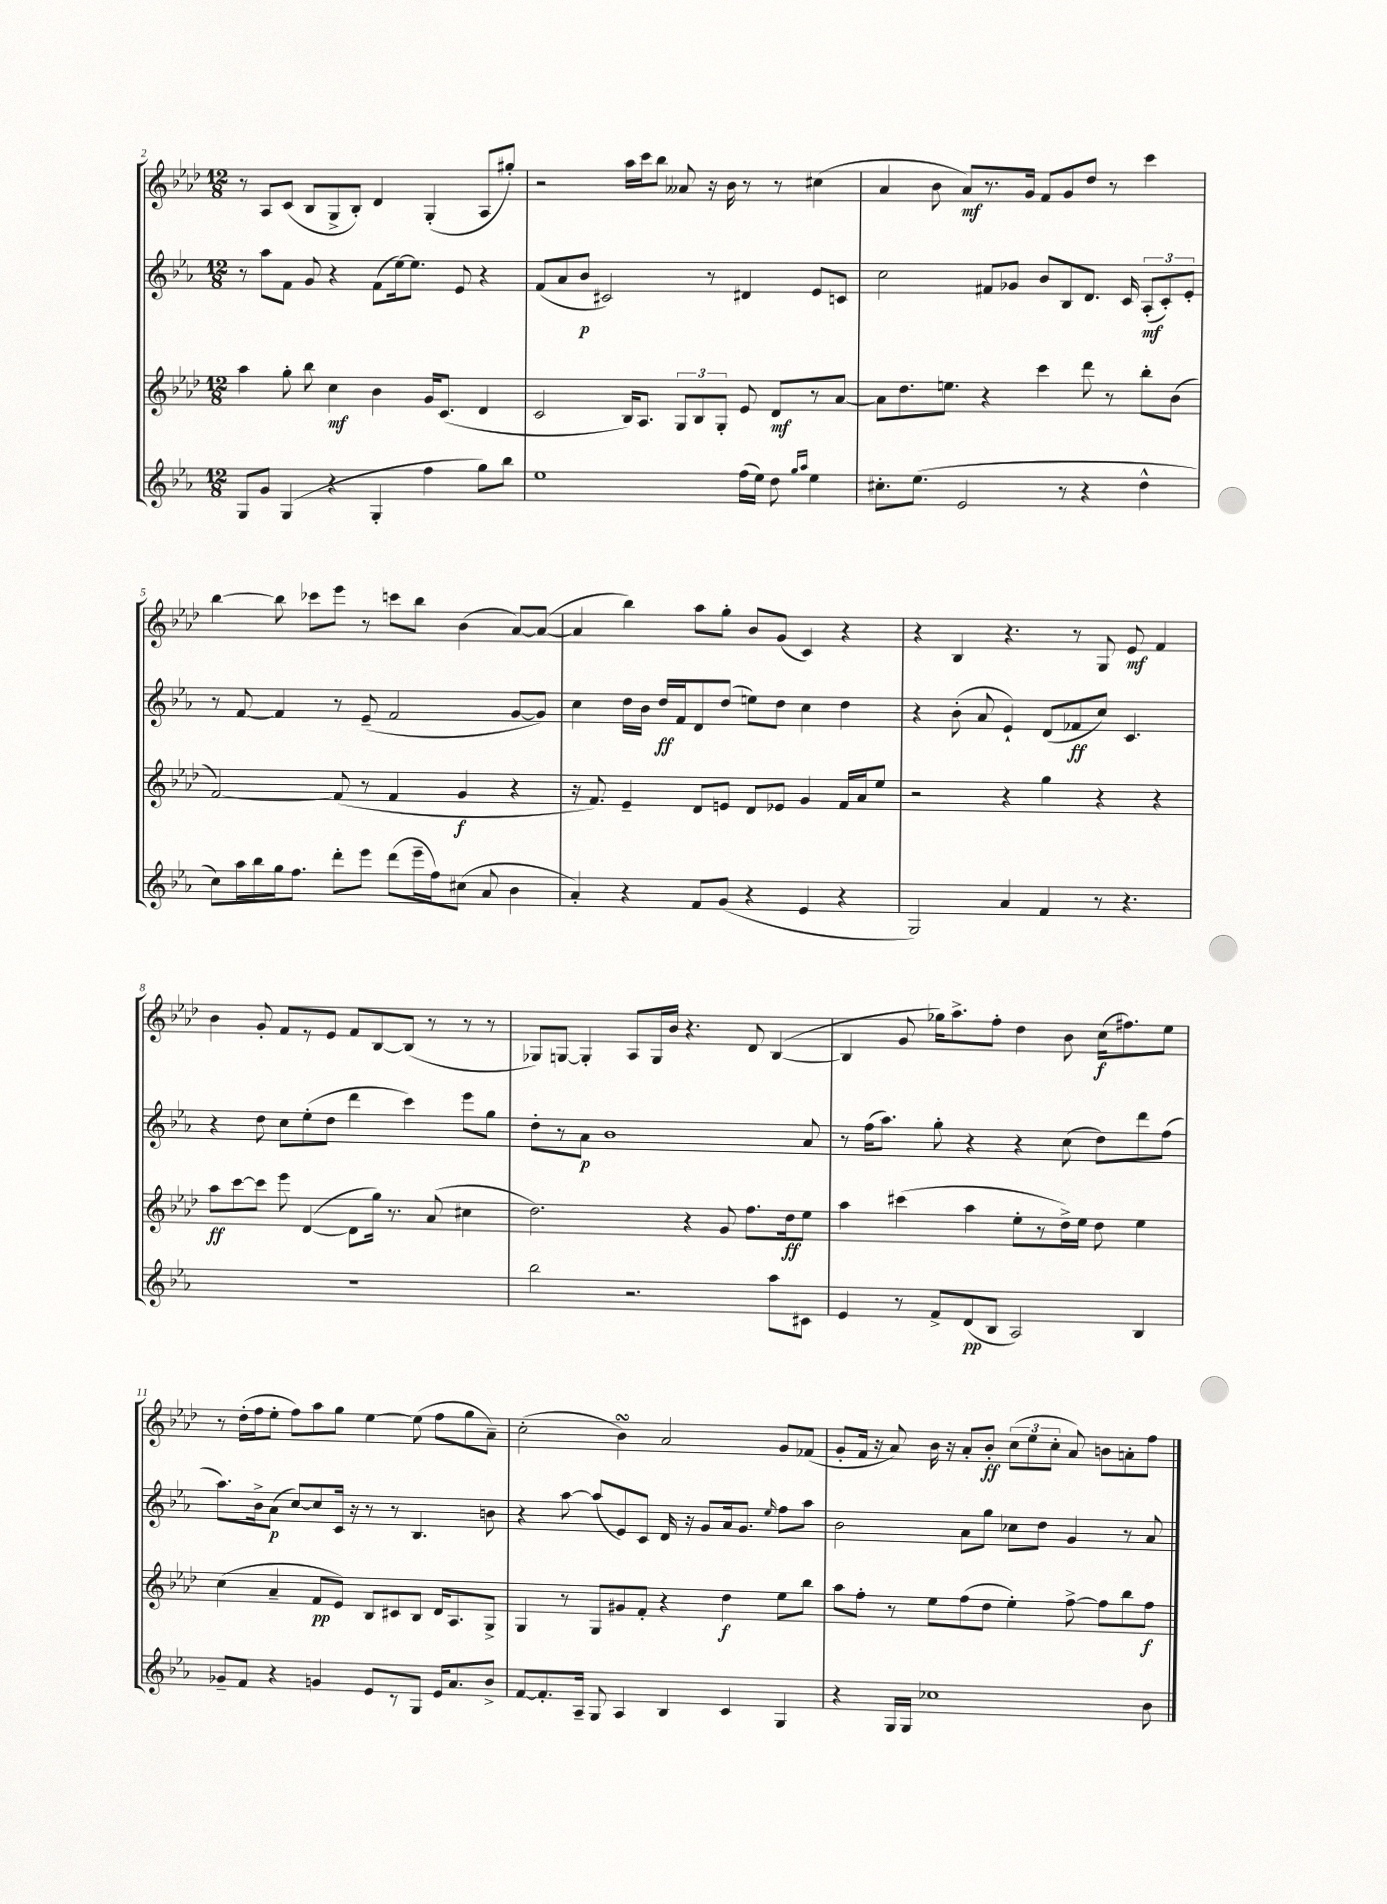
<<
\new StaffGroup <<
\new Staff = "s0" {
    \clef treble \key aes \major \numericTimeSignature \time 12/8
    \autoBeamOff r8 aes8[ c'8]( bes8[ g8-> bes8]-.) des'4 g4-.( aes8[ gis''8]-.) |
    r2 aes''16[ c'''16 bes''8] aeses'8 r16 bes'16 r8 r8 cis''4( |
    aes'4 bes'8 aes'8[\mf) r8. g'16] f'8[ g'8 des''8] r8 c'''4 |
    bes''4~ bes''8 ces'''8[ ees'''8] r8 c'''8[ bes''8] bes'4( aes'8[~) aes'8]~( |
    aes'4 bes''4) aes''8[ g''8]-. bes'8[ g'8]( c'4) r4 |
    r4 bes4 r4. r8 g8 ees'8\mf f'4 |
    bes'4 g'8-. f'8[ r8 ees'8] f'8[ bes8~ bes8]( r8 r8 r8 |
    ges8[) g8]~ g4-. aes8[ g16 bes'16] r4. des'8 bes4~( |
    bes4 g'8 ges''16[) aes''8.-> f''8]-. des''4 bes'8 c''16[\f( fis''8.) ees''8] |
    r8 des''16[-.( f''16 ees''8]-. f''8[) aes''8 g''8] ees''4~ ees''8( f''8[ g''8 aes'8]--) |
    c''2-.( bes'4\turn) aes'2 g'8[ fes'8]( |
    g'8[-. f'16] r16 aes'8) bes'16 r16 aes'8[-. bes'8]-.\ff \tuplet 3/2 { c''8[( ees''8 c''8]-. } aes'8) b'8[ a'8-. f''8] \bar "|." |
}
\new Staff = "s1" {
    \clef treble \key ees \major \numericTimeSignature \time 12/8
    \autoBeamOff r8 aes''8[ f'8] g'8 r4 f'8[( ees''16~) ees''8.] ees'8 r4 |
    f'8[( aes'8 bes'8]\p cis'2) r8 dis'4 ees'8[ c'8] |
    c''2 fis'8[ ges'8] bes'8[ bes8 d'8.] c'16 \tuplet 3/2 { aes8[-.\mf( c'8-.) ees'8]-. } |
    r8 f'8~ f'4 r8 ees'8--( f'2 g'8[~ g'8]) |
    c''4 d''16[ bes'16] d''16[\ff f'16 d'8 d''8]( e''8[) d''8] c''4 d''4 |
    r4 bes'8-.( aes'8 ees'4-!) d'8[( fes'8\ff c''8]) c'4. |
    r4 d''8 c''8[ ees''8-.( d''8] d'''4 c'''4) ees'''8[ g''8] |
    d''8[-. r8 aes'8]\p bes'1 aes'8 |
    r8 f''16[( aes''8.]) g''8-. r4 r4 c''8( d''8[) d'''8 f''8]( |
    aes''8.[) bes'16-> aes'8]\p( c''8[~) c''8 c'16] r16 r8 r8 bes4. b'8 |
    r4 aes''8~ aes''8[( ees'8) c'8] d'16 r16 g'8[ aes'16 g'8.] \grace { ees''16 } f''8[ aes''8] |
    bes'2 aes'8[ g''8] ces''8[ d''8] g'4 r8 aes'8 \bar "|." |
}
\new Staff = "s2" {
    \clef treble \key aes \major \numericTimeSignature \time 12/8
    \autoBeamOff aes''4 g''8-. bes''8 c''4\mf bes'4 g'16[ c'8.]( des'4 |
    c'2 bes16[) aes8.] \tuplet 3/2 { g8[ bes8 g8]-. } ees'8 des'8[\mf r8 aes'8]~ |
    aes'8[ des''8. e''8.] r4 c'''4 des'''8 r8 bes''8[-. bes'8]( |
    f'2~) f'8( r8 f'4 g'4\f r4 |
    r16 f'8.) ees'4-- des'8[ e'8] des'8[ ees'8] g'4 f'16[ aes'16 ees''8] |
    r2 r4 g''4 r4 r4 |
    aes''8[\ff c'''8~ c'''8] ees'''8 des'4~( des'8[ g''16]) r8. aes'8( cis''4 |
    des''2.) r4 g'8 f''8.[ des''16\ff ees''8] |
    aes''4 cis'''4( aes''4 ees''8[-. r8 des''16->) ees''16] des''8 ees''4 |
    c''4( aes'4-- f'8[\pp ees'8]) bes8[ cis'8 bes8] des'16[ aes8. g8]-> |
    g4 r8 g8[ gis'8 f'8]-. r4 des''4\f ees''8[ bes''8] |
    aes''8[ f''8]-. r8 ees''8[ f''8( des''8] ees''4-.) f''8~-> f''8[ bes''8 f''8]\f \bar "|." |
}
\new Staff = "s3" {
    \clef treble \key ees \major \numericTimeSignature \time 12/8
    \autoBeamOff g8[ g'8] g4( r4 g4-. f''4 g''8[) bes''8] |
    ees''1 f''16[( ees''16]) d''8 \grace { g''16[ aes''16] } ees''4 |
    cis''8.[-. ees''8.]( ees'2 r8 r4 d''4-^ |
    c''8[) aes''16 bes''16 g''16 f''8.] d'''8[-. ees'''8] d'''8[( ees'''16-- f''16) cis''8]( aes'8 bes'4 |
    aes'4-.) r4 f'8[ g'8]( r4 ees'4 r4 |
    g2) aes'4 f'4 r8 r4. |
    R1. |
    bes''2 r2. aes''8[ cis'8] |
    ees'4 r8 f'8[-> d'8\pp( bes8] aes2) bes4 |
    ges'8[-- f'8] r4 g'4 ees'8[ r8 g8] ees'16[ aes'8. bes'8]-> |
    f'8[~ f'8.-. aes16]-- g8 aes4 bes4 c'4 g4 |
    r4 g16[ g16] ces''1 bes'8 \bar "|." |
}
>>
>>
\layout { \context { \Score currentBarNumber = #2 } }
